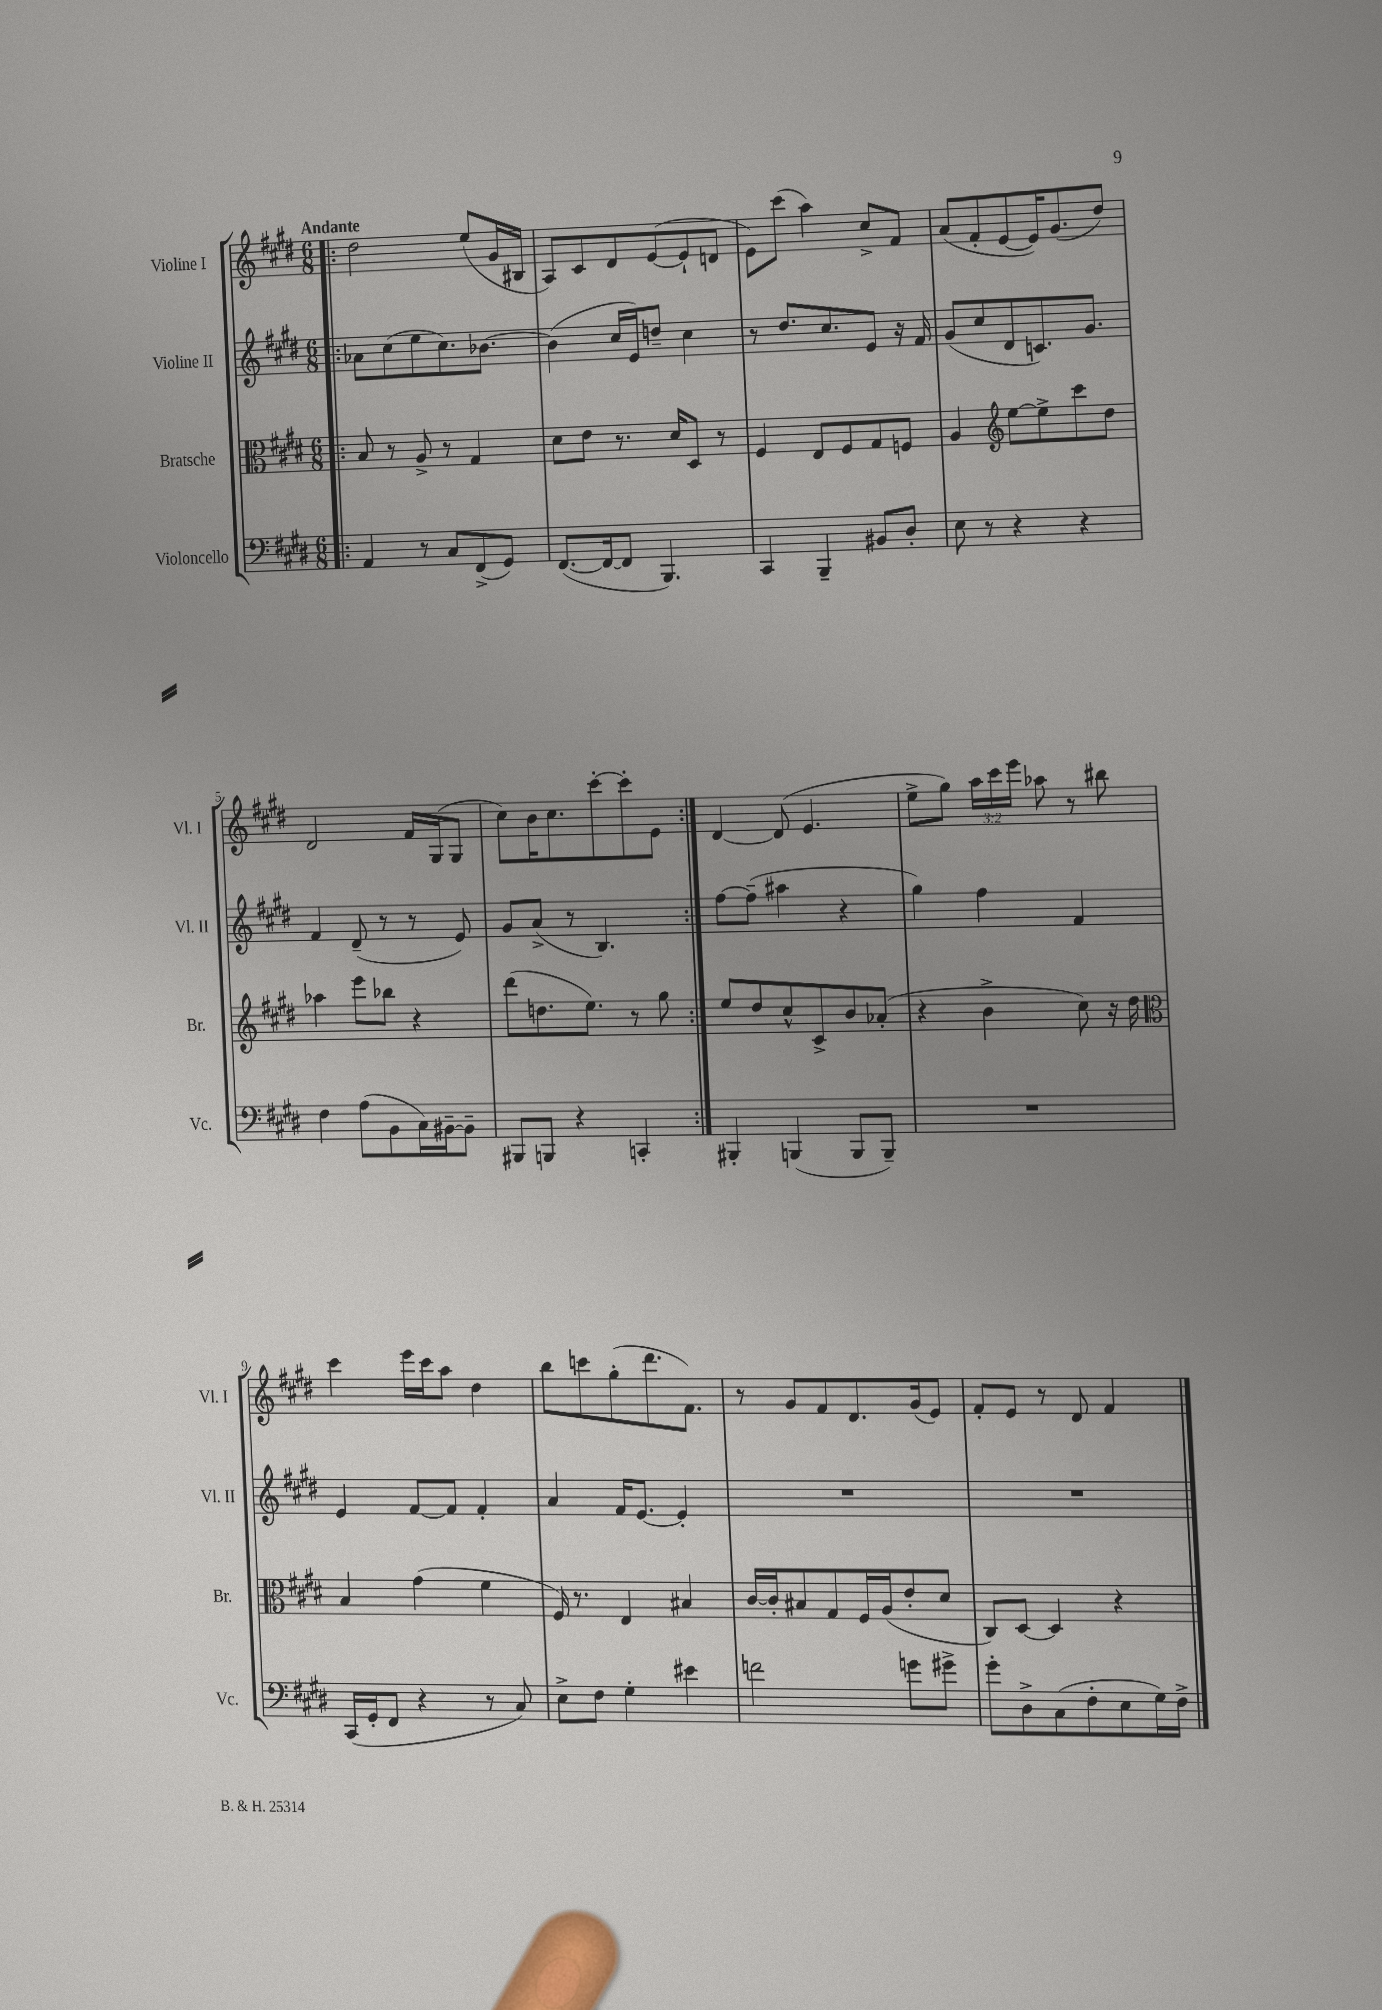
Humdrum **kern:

**kern	**kern	**kern	**kern
*staff4	*staff3	*staff2	*staff1
*clefF4	*clefC3	*clefG2	*clefG2
*k[f#c#g#d#]	*k[f#c#g#d#]	*k[f#c#g#d#]	*k[f#c#g#d#]
*M6/8	*M6/8	*M6/8	*M6/8
=!|:	=!|:	=!|:	=!|:
4AA	8B	8a-	2dd#
.	8r	(8cc#	.
8r	8A^	8ee	.
8C#	8r	8.cc#)	.
(8FF#^	4G#	.	(8ee
.	.	[8.b-	.
8GG#)	.	.	16g#
.	.	.	16B#
=	=	=	=
([8.FF#	8d#	(4b-]	8A)
.	8e	.	8c#
16FF#_	.	.	.
8FF#]	8.r	16cc#	8d#
.	.	16e)	.
4.BBB)	.	8dd~	([8e
.	16d#	.	.
.	8D#	4cc#	8e`]
.	8r	.	8d
=	=	=	=
4CC#	4F#	8r	8e)
.	.	8.dd#	(8ccc#
4BBB~	8E	.	4aa)
.	.	8.cc#	.
.	8F#	.	.
8BB#	8G#	8e	8cc#^
8D#'	8F	16r	8f#
.	.	16f#	.
=	=	=	=
8E	4A	(8g#	(8a
8r	.	8cc#	8f#'
*	*clefG2	*	*
4r	[8ee	8d#	[8e
.	8ee^]	8.c)	16e])
.	.	.	(8.g#
4r	8ccc#	.	.
.	.	8.g#	.
.	8dd#	.	8dd#)
=	=	=	=
4F#	4aa-	4f#	2d#
(8A	8eee	(8d#~	.
8BB	8bb-	8r	.
16C#)	4r	8r	16f#
[16BB#~	.	.	(16G#
8BB#~]	.	8e)	8G#
=	=	=	=
8BBB#	(8ddd#	8g#	8cc#)
8BBB	8.dd	(8a^	16b
.	.	.	8.cc#
4r	.	8r	.
.	8.ee)	.	.
.	.	4.B)	[8ccc#'
4CC'	8r	.	8ccc#']
.	8gg#	.	8e
=:|!	=:|!	=:|!	=:|!
4BBB#'	8ee	[8ff#	[4d#
.	8dd#	(8ff#~]	.
(4BBB	8cc#^^	4aa#	(8d#]
.	8c#^	.	4.e
8BBB	8b	4r	.
8BBB~)	(8a-'	.	.
=	=	=	=
2.r	4r	4gg#)	8ee^
.	.	.	8gg#)
.	4b^	4ff#	24aa
.	.	.	24ccc#
.	.	.	24eee
.	.	.	8aa-
.	8cc#)	4f#	8r
.	16r	.	8bb#
.	16dd#	.	.
=	=	=	=
*	*clefC3	*	*
(16CC#	4B	4e	4ccc#
16GG#'	.	.	.
8FF#	.	.	.
4r	(4g#	[8f#	16eee
.	.	.	16ccc#
.	.	8f#]	8aa
8r	4f#	4f#'	4dd#
8C#)	.	.	.
=	=	=	=
8E^	16F#)	4a	8bb
.	8.r	.	.
8F#	.	.	8ccc
4G#'	4E	16f#	(8gg#'
.	.	[8.e	.
.	.	.	8.ddd#
4e#	4B#	4e']	.
.	.	.	8.f#)
=	=	=	=
2f	[16c#	2.r	8r
.	16c#']	.	.
.	8B#	.	8g#
.	8G#	.	8f#
.	16F#	.	8.d#
.	(16A	.	.
8g	8e'	.	.
.	.	.	(16g#
8g#^	8d#	.	8e)
=	=	=	=
8g#'	8C#)	2.r	8f#'
8D#^	[8D#	.	8e
(8C#	4D#]	.	8r
8F#'	.	.	8d#
8E	4r	.	4f#
16G#)	.	.	.
16F#^	.	.	.
==	==	==	==
*-	*-	*-	*-
